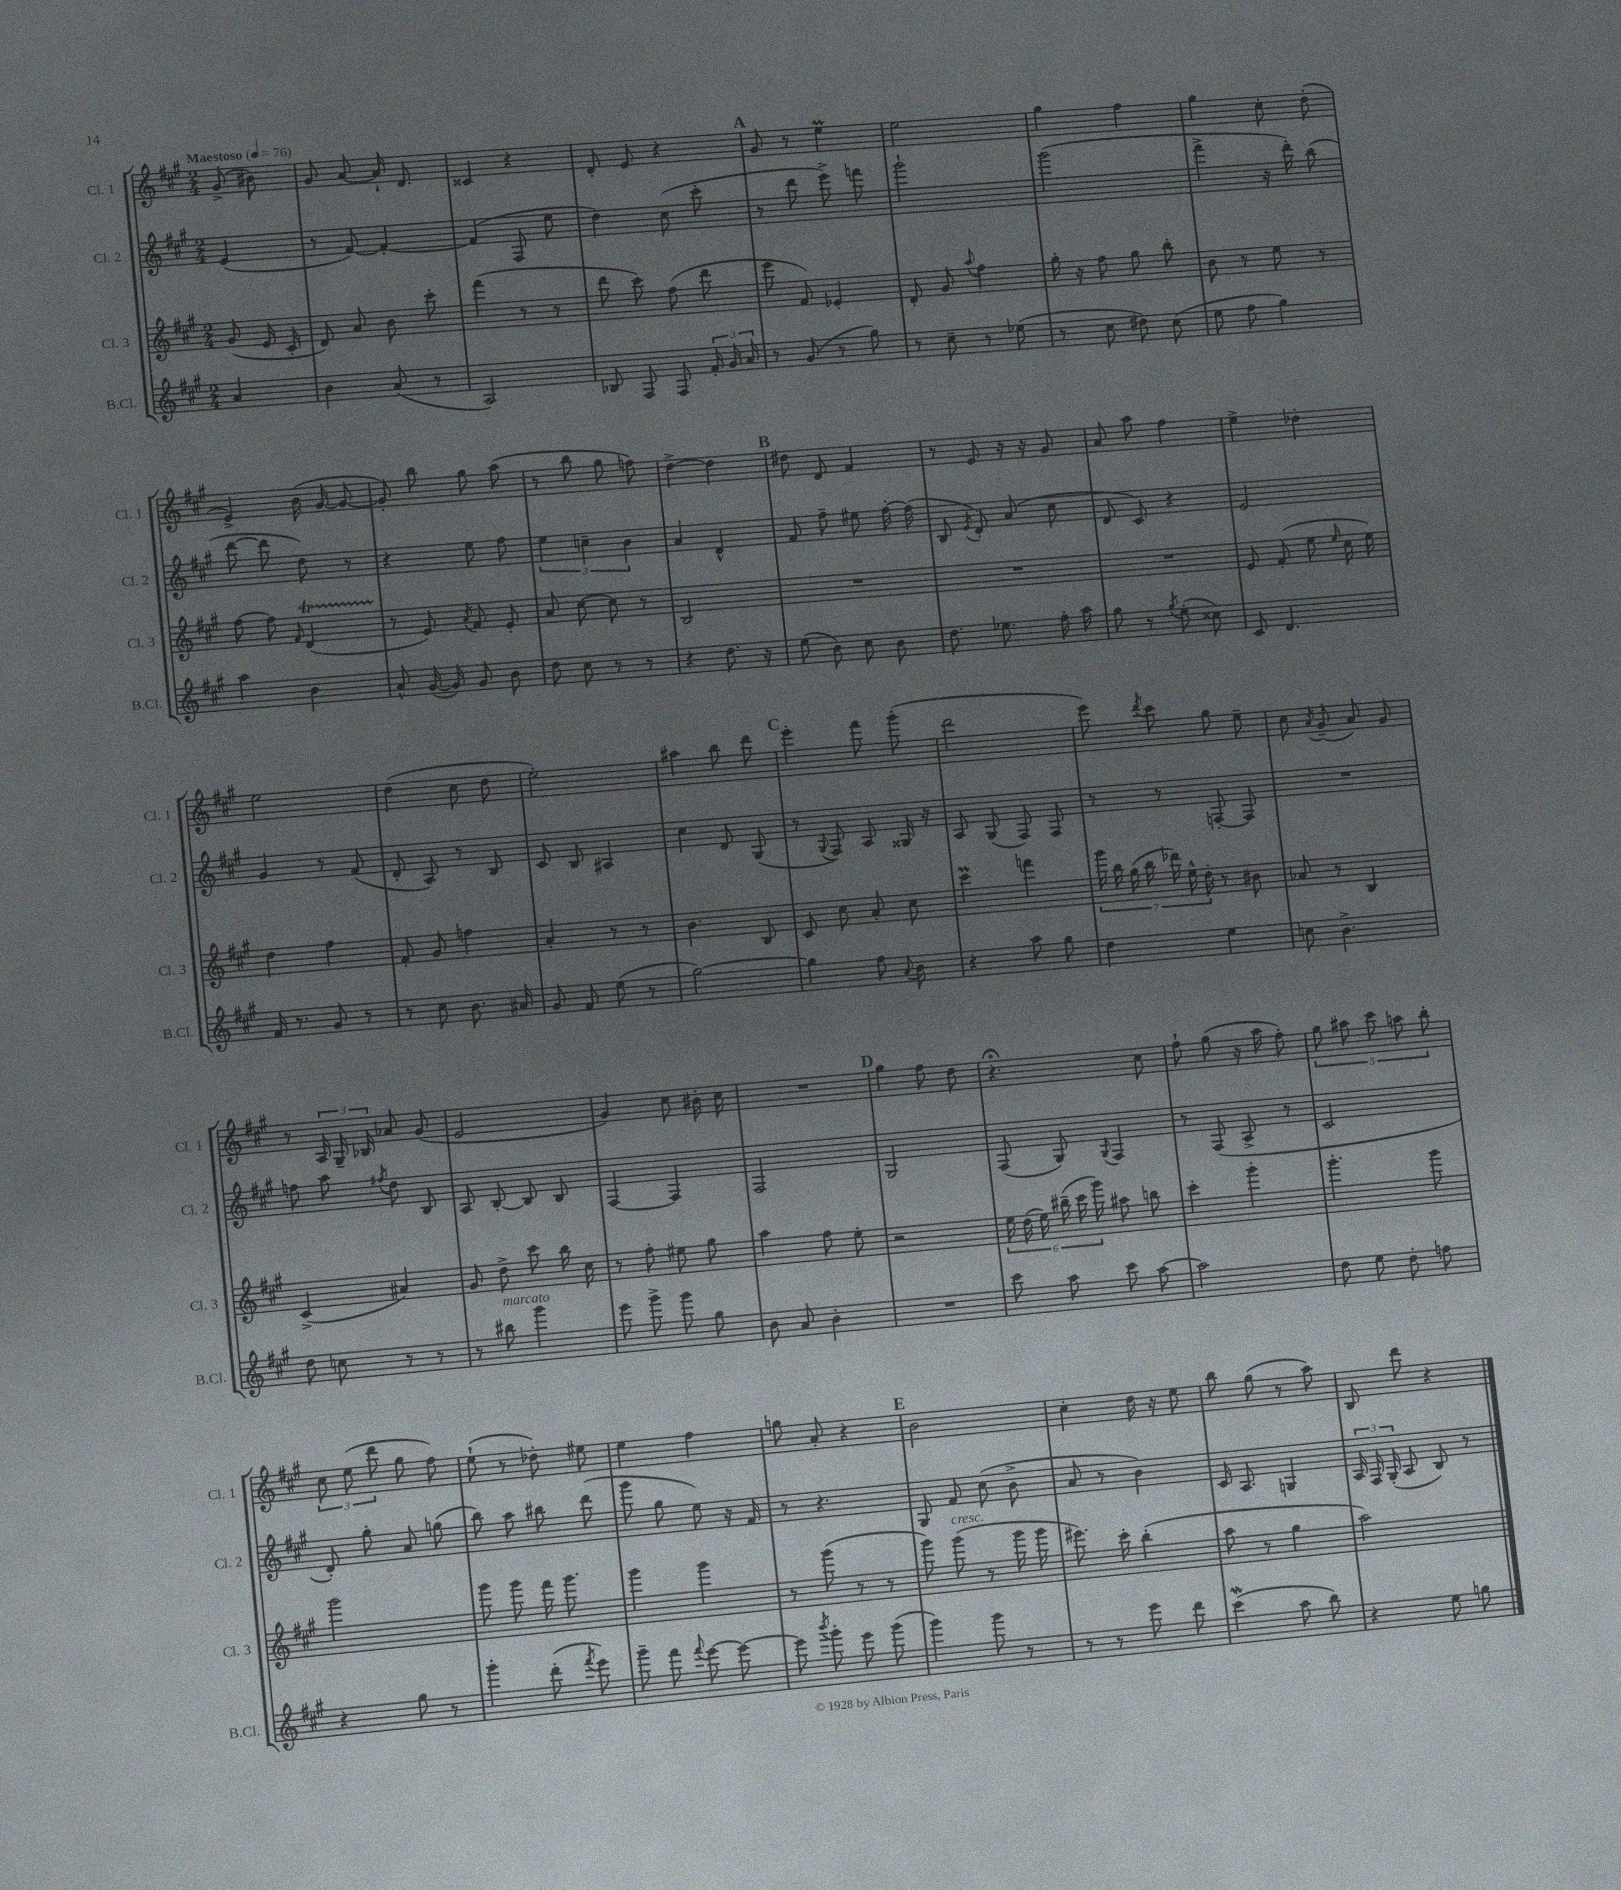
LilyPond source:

<<
\new StaffGroup <<
\new Staff = "s0" \with { instrumentName = "Cl. 1" shortInstrumentName = "Cl. 1" } {
    \clef treble \key a \major \numericTimeSignature \time 2/4 \partial 4 \tempo "Maestoso" 4 = 76
    \autoBeamOff gis'8->( bis'8) |
    gis'8 a'8~ a'16-! d'8. |
    cisis'4 r4 |
    d'8-. e'8 r4 |
    \mark \markup { \bold "A" } gis'8 r8 e''4\prall |
    e''2 |
    gis''4 fis''4 |
    gis''4 cis''8-. d''8-.( |
    e'4->) b'16( gis'16~ gis'8~ |
    gis'8-.) b''8 gis''8 a''8( |
    r8 b''8 gis''8 f''8) |
    d''4~-> d''4 |
    \mark \markup { \bold "B" } dis''8 d'8 fis'4 |
    r8 e'8 r16 r16 gis'8 |
    a'8 a''8 fis''4 |
    e''4-> des''4-. |
    e''2 |
    d''4( cis''8 d''8 |
    e''2-.) |
    ais''4 b''8 d'''8 |
    \mark \markup { \bold "C" } e'''4-. fis'''8 gis'''8-.( |
    d'''2 |
    e'''8) \acciaccatura { d'''8 } cis'''8 gis''8 e''8-- |
    cis''8 \acciaccatura { a'8 } gis'8--( a'8) gis'8 |
    r8 \tuplet 3/2 { a16 gis16-- bes16 } aes'8 gis'8( |
    e'2 |
    gis'4) cis''8 bis'16-. cis''16 |
    R2 |
    \mark \markup { \bold "D" } gis''4 fis''8 d''8 |
    r4.\fermata cis''8 |
    fis''8-! gis''8( r16 a''16 fis''8-.) |
    \tuplet 5/4 { gis''8 ais''8 cis'''8 a''8 b''8-. } |
    \tuplet 3/2 { cis''8 e''8( d'''8 } gis''8 fis''8) |
    e''8-!( r8 des''8-.) eis''8 |
    e''4 fis''4 |
    g''8 a'8-. r4 |
    \mark \markup { \bold "E" } b'2 |
    cis''4-. d''16 r16 e''8 |
    b''8 gis''8( r8 a''8) |
    b8 d'''8 r4 \bar "|." |
}
\new Staff = "s1" \with { instrumentName = "Cl. 2" shortInstrumentName = "Cl. 2" } {
    \clef treble \key a \major \numericTimeSignature \time 2/4 \partial 4
    \autoBeamOff e'4( |
    r8 fis'8~) fis'4~-. |
    fis'4( fis8 e''8 |
    d''4) cis''8( cis'''8-. |
    \mark \markup { \bold "A" } r8 d'''8 e'''8->) f'''8 |
    gis'''2-! |
    gis'''2( |
    fis'''4-> r16 d'''16-.) b''8( |
    d'''8~ d'''8 d''8) r8 |
    r4 e''8 fis''8 |
    \tuplet 3/2 { e''4 c''4-- b'4 } |
    a'4 d'4-^ |
    \mark \markup { \bold "B" } fis'8 fis''8-- eis''8 fis''16~-. fis''16( |
    b8 \acciaccatura { e'8 } d'8-.) a'8( cis''8 |
    d'8 cis'8) r4 |
    e'2 |
    gis'4 r8 fis'8( |
    d'8-. a8) r8 b8 |
    cis'8 b8 ais4 |
    cis''4 d'8 gis8( |
    \mark \markup { \bold "C" } r8 \appoggiatura { gis8 } fis8) a8 gisis16 r16 |
    a8 gis8( fis8) fis8 |
    r8 r8 f8~-. f8 |
    R2 |
    f''8 a''8 \acciaccatura { fis''8 } d''8 b8 |
    a8 b8~-. b8 b8 |
    fis4~ fis4 |
    fis2 |
    \mark \markup { \bold "D" } gis2 |
    fis8( gis8) \appoggiatura { gis8 } fis4 |
    r8 fis8( a8-> r8 |
    cis'2 |
    d'8-.) gis''8-. a'8 g''8( |
    b''8) a''8 bis''8 d'''8( |
    gis'''8 gis''8 e''8) r16 fis'16 |
    r8 r4. |
    \mark \markup { \bold "E" } gis8 fis'8 cis''8( b'8-> |
    a'8 r8 b'4) |
    cis'16 a8. g4 |
    \tuplet 3/2 { a16 fis16 gis16-.( } a8 b8) r8 \bar "|." |
}
\new Staff = "s2" \with { instrumentName = "Cl. 3" shortInstrumentName = "Cl. 3" } {
    \clef treble \key a \major \numericTimeSignature \time 2/4 \partial 4
    \autoBeamOff gis'8( e'16 cis'16-. |
    d'8) a'8 b'8 cis'''8-. |
    fis'''4( r8 r8 |
    d'''8 cis'''8) fis''8( d'''8 |
    \mark \markup { \bold "A" } e'''8 fis'8) ees'4-. |
    d'8-. gis'8 \appoggiatura { a''8 } fis''4 |
    gis''16-. r16 fis''8 gis''8 b''8-. |
    b'8 r8 e''8 r8 |
    fis''8~ fis''8 \grace { fis'16 } d'4\startTrillSpan( |
    r8\stopTrillSpan e'8) \acciaccatura { a'8 } fis'8 e'8-. |
    a'8 cis''8~ cis''8 r8 |
    b2 |
    \mark \markup { \bold "B" } R2 |
    R2 |
    R2 |
    e'8 fis'8-.( e''8 \grace { e''16 } cis''16 e''16) |
    d''4 fis''4 |
    fis'8-. gis'8 f''4 |
    a'4-. r8 r8 |
    b'4. b8 |
    \mark \markup { \bold "C" } cis'8 cis''8 a'8-. cis''8 |
    cis'''4\prall f'''4 |
    \tuplet 7/4 { gis'''16 b''16 gis''16( b''16 des'''16) e''16-^ d''16-. } r8 bis'8 |
    aes'8 r8 b4 |
    cis'4->( ais'4) |
    gis'8 d''8-> cis'''8 b''16 cis''16 |
    r8 fis''8-. eis''8 gis''8 |
    a''4 fis''8 e''8-. |
    \mark \markup { \bold "D" } r2 |
    \tuplet 6/4 { e''16 d''16( e''16) bis''16--( cis'''16 gis'''16) } ais''8 b''8 |
    cis'''4-. gis'''4-. |
    gis'''4.-. gis'''8 |
    gis'''2 |
    gis'''8 gis'''8 fis'''16 gis'''8. |
    gis'''4 gis'''4 |
    r8 gis'''8( r8 r8 |
    \mark \markup { \bold "E" } gis'''8) gis'''8^\markup { \italic "cresc." }( r8 gis'''16 gis'''16 |
    eis'''8.) cis'''16-. b''4-.( |
    a''8 r8 gis''4 |
    a''2) \bar "|." |
}
\new Staff = "s3" \with { instrumentName = "B.Cl." shortInstrumentName = "B.Cl." } {
    \clef treble \key a \major \numericTimeSignature \time 2/4 \partial 4
    \autoBeamOff a'4 |
    b'4 a'8( r8 |
    a2) |
    bes8 fis8 fis8 \tuplet 3/2 { fis'16-. gis'16 a'16 } |
    \mark \markup { \bold "A" } r8 gis'8( r8 gis''8) |
    r8 cis''8-- r8 ees''8( |
    r8 cis''8 dis''8) cis''8( |
    e''8 fis''8 gis''4) |
    a''4 b'4 |
    a'8-^ gis'16~( gis'16) gis'8 b'8 |
    d''8 cis''8 r8 r8 |
    r4 d''8. r16 |
    \mark \markup { \bold "B" } e''8( b'8) cis''8 b'8 |
    d''8. ees''8. fis''16-. a''16 |
    gis''8 r8 \acciaccatura { gis''8 } e''8-.( cisis''8) |
    cis'8 d'4. |
    fis'16 r8. gis'8 r8 |
    r8 cis''8 b'8. ais'16 |
    gis'8 fis'8 e''8( r8 |
    gis''2~) |
    \mark \markup { \bold "C" } gis''4 fis''8 \appoggiatura { a'8 } b'8 |
    r4 a''8 gis''8 |
    d''4 e''4 |
    c''8 b'4.-> |
    d''8 c''8 r8 r8 |
    r8 bis''8^\markup { \italic "marcato" } gis'''4 |
    e'''8 gis'''8-> gis'''8 gis''8 |
    b'8 a'8 b'4-. |
    \mark \markup { \bold "D" } R2 |
    cis'''8 a''8 cis'''8 a''8~ |
    a''2 |
    d''8 e''8 d''8-. f''8 |
    r4 gis''8 r8 |
    gis'''4-. d'''8-.( \acciaccatura { fis'''8 } e'''8) |
    gis'''8-- fis'''8 \appoggiatura { fis'''8 } e'''8~ e'''8~ |
    e'''8 \acciaccatura { b'''8 } gis'''8-. e'''8 gis'''8( |
    \mark \markup { \bold "E" } gis'''4) gis'''8 r8 |
    r8 r8 e'''8 d'''8 |
    cis'''4\mordent( a''8 b''8) |
    r4 e''8 g''8 \bar "|." |
}
>>
>>
\layout { \context { \Score \remove "Bar_number_engraver" } }
